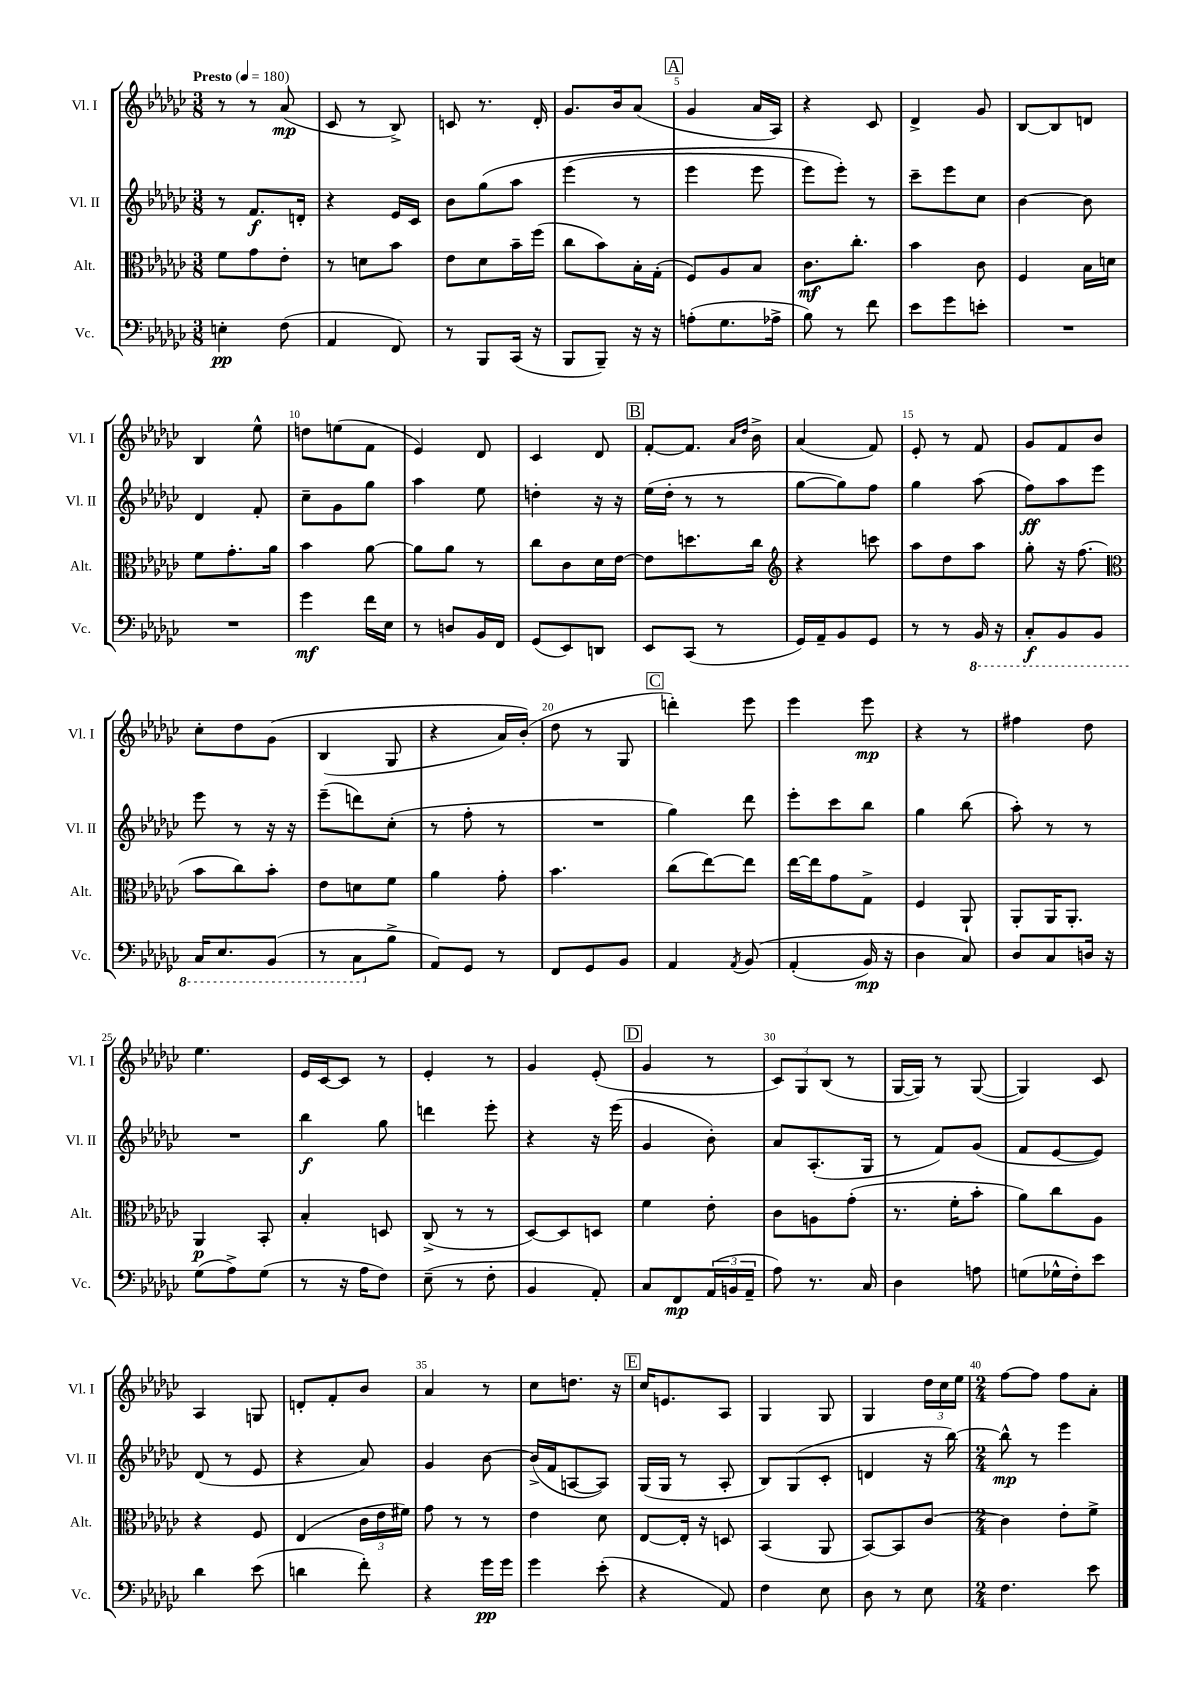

**kern	**kern	**kern	**kern
*staff4	*staff3	*staff2	*staff1
*clefF4	*clefC3	*clefG2	*clefG2
*k[b-e-a-d-g-c-]	*k[b-e-a-d-g-c-]	*k[b-e-a-d-g-c-]	*k[b-e-a-d-g-c-]
*M3/8	*M3/8	*M3/8	*M3/8
*MM180	*MM180	*MM180	*MM180
4E'\	8f\L	8r	8r
.	8g-\	8.f/L	8r
(8F\	8e-'\J	.	(8a-/
.	.	16d'/Jk	.
=	=	=	=
4AA-/	8r	4r	8c-/
.	8d\L	.	8r
8FF/)	8b-\J	16e-/LL	8B-^/)
.	.	16c-/JJ	.
=	=	=	=
8r	8e-\L	8b-\L	8c/
8BBB-/L	8d-\	&(8gg-\	8.r
(16CC-/Jk	16b-~\L	8aa-\J	.
16r	(16ff\JJ	.	16d-'/
=	=	=	=
8BBB-/L	8cc-\L	(4eee-\	8.g-/L
8BBB-~/J)	8b-\)	.	.
.	.	.	16b-/k
16r	16B-'\L	8r	(8a-/J
16r	(16G-'\JJ	.	.
=	=	=	=
(8A'\L	8F/L)	4eee-\	4g-/
8.G-\	8A-/	.	.
.	8B-/J	8eee-\	16a-/LL
16A-^\Jk	.	.	16A-/JJ)
=	=	=	=
8B-\)	8.c-\L	8eee-\L)	4r
8r	.	8eee-'\J&)	.
.	8.cc-'\J	.	.
8f\	.	8r	8c-/
=	=	=	=
8e-\L	4b-\	8ccc-~\L	4d-^/
8g-\	.	8eee-\	.
8e'\J	8c-\	8cc-\J	8g-/
=	=	=	=
4.r	4F/	[4b-\	[8B-/L
.	.	.	8B-/]
.	16B-\LL	8b-\]	8d/J
.	16d\JJ	.	.
=	=	=	=
4.r	8f\L	4d-/	4B-/
.	8.g-'\	.	.
.	.	8f'/	8ee-^^\
.	16a-\Jk	.	.
=	=	=	=
4g-\	4b-\	8cc-~\L	8dd\L
.	.	8g-\	(8ee\
16f\LL	[8a-\	8gg-\J	8f\J
16E-\JJ	.	.	.
=	=	=	=
8r	8a-\]L	4aa-\	4e-/)
8D/L	8a-\J	.	.
16BB-/L	8r	8ee-\	8d-/
16FF/JJ	.	.	.
=	=	=	=
(8GG-/L	8cc-\L	4dd'\	4c-/
8EE-/)	8c-\	.	.
8DD/J	16d-\L	16r	8d-/
.	[16e-\JJ	16r	.
=	=	=	=
8EE-/L	8e-\]L	(16ee-\LL	[8f'/L
.	.	16dd-'\JJ	.
(8CC-/J	8.dd\	8r	8.f/]J
8r	.	8r	.
.	.	.	16qqa-/LL
.	.	.	16qqdd-/JJ
.	16cc-\Jk	.	16b-^\
=	=	=	=
*	*clefG2	*	*
16GG-/LL)	4r	[8gg-\L	(4a-/
16AA-~/J	.	.	.
8BB-/	.	8gg-\])	.
8GG-/J	8ccc\	8ff\J	8f/)
=	=	=	=
8r	8aa-\L	4gg-\	8e-'/
8r	8dd-\	.	8r
16BBB-/	8aa-\J	(8aa-\	8f/
16r	.	.	.
=	=	=	=
8CC-'/L	8gg-'\	8ff\L)	8g-/L
8BBB-/	16r	8aa-\	8f/
.	(8.ff\	.	.
8BBB-/J	.	8eee-\J	8b-/J
=	=	=	=
*	*clefC3	*	*
16CC-/LK	8b-\L	8eee-\	8cc-'\L
8.EE-/	.	.	.
.	8cc-\)	8r	8dd-\
(8BBB-/J	8b-'\J	16r	&(8g-\J
.	.	16r	.
=	=	=	=
8r	8e-\L	(8eee-~\L	(4B-/
8CC-\L	8d\	8ddd\)	.
8B-^\J	8f\J	(8cc-'\J	8G-/
=	=	=	=
8AA-/L)	4a-\	8r	4r
8GG-/J	.	8ff'\	.
8r	8g-'\	8r	16a-/LL)
.	.	.	(16b-'/JJ&)
=	=	=	=
8FF/L	4.b-\	4.r	8dd-\
8GG-/	.	.	8r
8BB-/J	.	.	8G-/
=	=	=	=
4AA-/	(8cc-\L	4gg-\)	4ddd'\)
.	[8ee-\)	.	.
8qAA-/	.	.	.
&(8BB-/	8ee-\]J	8ddd-\	8eee-\
=	=	=	=
(4AA-'/	[16ee-\LL	8eee-'\L	4eee-\
.	16ee-\]J	.	.
.	8g-\	8ccc-\	.
16BB-/)	8G-^\J	8bb-\J	8eee-\
16r	.	.	.
=	=	=	=
4D-\	4F/	4gg-\	4r
8C-/&)	8AA-`/	(8bb-\	8r
=	=	=	=
8D-/L	8AA-'/L	8aa-'\)	4ff#\
8C-/	16AA-/K	8r	.
.	8.AA-'/J	.	.
16D/Jk	.	8r	8dd-\
16r	.	.	.
=	=	=	=
(8G-\L	4AA-/	4.r	4.ee-\
8A-^\)	.	.	.
(8G-\J	8BB-'/	.	.
=	=	=	=
8r	4B-'/	4bb-\	16e-/LL
.	.	.	[16c-/J
16r	.	.	8c-/]J
16A-\LK	.	.	.
8F\J)	8D/	8gg-\	8r
=	=	=	=
(8E-~\	(8C-^/	4ddd\	4e-'/
8r	8r	.	.
8F'\	8r	8eee-'\	8r
=	=	=	=
4BB-/	[8D-/L)	4r	4g-/
.	8D-/]	.	.
8AA-'/)	8D/J	16r	(8e-'/
.	.	(16eee-\	.
=	=	=	=
8C-/L	4f\	4g-/	4g-/
8FF/	.	.	.
(24AA-/L	8e-'\	8b-'\)	8r
24BB/	.	.	.
24AA-~/JJ	.	.	.
=	=	=	=
8A-\)	8c-\L	8a-/L	12c-/L)
.	.	.	12G-/
8.r	8A\	(8.A-'/	.
.	.	.	(12B-/J
.	(8g-'\J	.	8r
16C-/	.	16G-/Jk	.
=	=	=	=
4D-\	8.r	8r	[16G-/LL
.	.	.	16G-/]JJ)
.	.	8f/L)	8r
.	16f'\LK	.	.
8A\	8b-'\J	(8g-/J	([8G-/
=	=	=	=
(8G\L	8a-\L)	8f/L	4G-/])
16G-^^\L	8cc-\	[8e-/	.
16F'\J)	.	.	.
8e-\J	8A-\J	8e-/]J)	8c-/
=	=	=	=
4d-\	4r	(8d-/	4A-/
.	.	8r	.
(8e-\	8F/	8e-/	8G/
=	=	=	=
4d\	(4E-/	4r	8d'/L
.	.	.	8f'/
8f'\)	24c-\LL	8a-/)	8b-/J
.	24e-\	.	.
.	24f#\JJ)	.	.
=	=	=	=
4r	8g-\	4g-/	4a-/
.	8r	.	.
16g-\LL	8r	[8b-\	8r
16g-\JJ	.	.	.
=	=	=	=
4g-\	4e-\	(16b-^/]LL	8cc-\L
.	.	16f/J	.
.	.	[8A/	8.dd\J
(8e-'\	8d-\	8A/]J)	.
.	.	.	16r
=	=	=	=
4r	[8E-/L	(16G-/LL	16cc-/LK
.	.	16G-/JJ	8.e/
.	16E-'/]Jk	8r	.
.	16r	.	.
8AA-/)	8D/	8A-'/	8A-/J
=	=	=	=
4F\	(4BB-/	8B-/L)	4G-/
.	.	(8G-/	.
8E-\	8AA-/	8c-'/J	8G-/
=	=	=	=
8D-\	[8BB-/L)	4d/	4G-/
8r	8BB-/]	.	.
8E-\	[8c-/J	16r	24dd-\LL
.	.	.	24cc-\
.	.	[16bb-\)	.
.	.	.	24ee-\JJ
=	=	=	=
*M2/4	*M2/4	*M2/4	*M2/4
4.F\	4c-\]	8bb-^^\]	[8ff\L
.	.	8r	8ff\]J
.	8e-'\L	4eee-\	8ff\L
8e-\	8f^\J	.	8a-'\J
==	==	==	==
*-	*-	*-	*-
